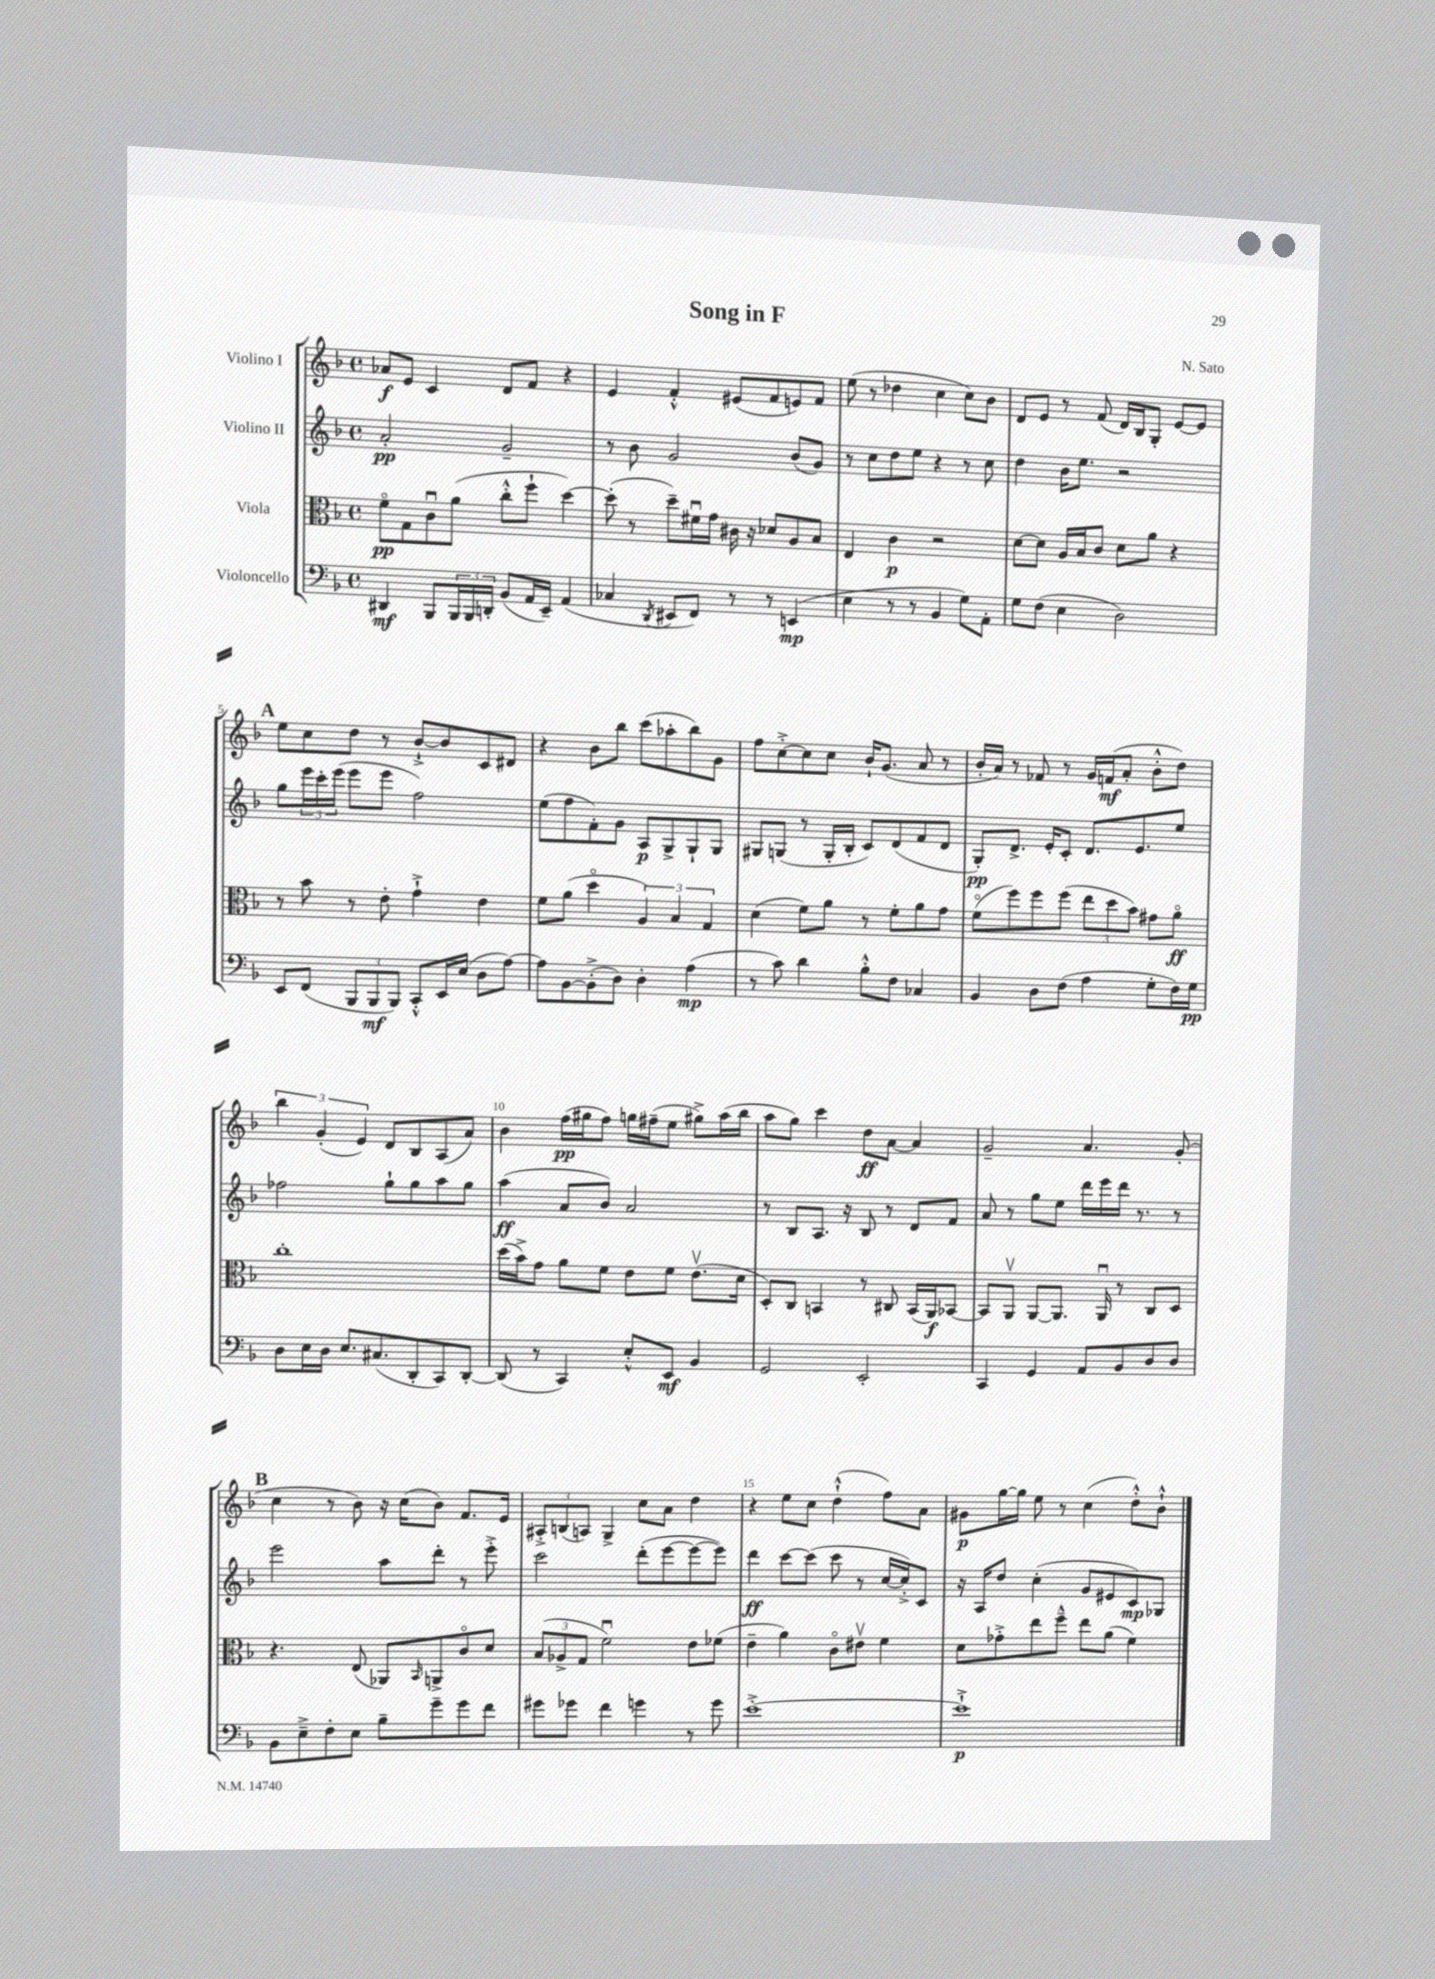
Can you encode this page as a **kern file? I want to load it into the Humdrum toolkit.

**kern	**kern	**kern	**kern
*staff4	*staff3	*staff2	*staff1
*clefF4	*clefC3	*clefG2	*clefG2
*k[b-]	*k[b-]	*k[b-]	*k[b-]
*M4/4	*M4/4	*M4/4	*M4/4
*met(c)	*met(c)	*met(c)	*met(c)
4DD#	8fo	2a'	8a-
.	8G	.	8e
8BBB-	8cu	.	4c
24BBB-	(8a	.	.
24BBB-	.	.	.
24DD'	.	.	.
(8BB-	8cc'^^	2g~	8d
16AA	8ff`	.	8f
16EE~)	.	.	.
(4AA	[4dd)	.	4r
=	=	=	=
4C-	(8dd']	8r	4e
.	8r	8b-	.
8qDD	.	.	.
8EE#	8dd~)	2g	4f'^^
8FF)	16f#u	.	.
.	16g	.	.
8r	16c#	.	(8e#
.	16r	.	.
8r	8d-	.	8f
(4EE	8A	(8b-	8e)
.	8B-	8g)	8f
=	=	=	=
4E	4E	8r	(8ee
.	.	8cc	8r
8r	4c	8dd	4dd-
8r	.	8ee	.
4BB-	2r	4r	4cc
8G)	.	8r	8cc)
8AA'	.	8cc	8b-
=	=	=	=
8G	[8d	4dd	8d
(8F	8d]	.	8e
4E	16A	16b-	8r
.	16B-	8.ee	.
.	8c	.	(8f
2D)	8d	2r	16d)
.	.	.	16B-
.	8a	.	8G'
.	4r	.	[8e
.	.	.	8e]
=	=	=	=
8EE	8r	8gg	8ee
(8FF	8b-	24eee	8cc
.	.	24ccc'	.
.	.	(24eee	.
12BBB-	8r	8eee	8dd
12BBB-	.	.	.
.	8e'	8eee	8r
12BBB-)	.	.	.
8CC'^^	4g`^	2ff)	[8b-`^
16EE	.	.	8b-]
(16E	.	.	.
8D	4e	.	8c
[8A)	.	.	8d#
=	=	=	=
8A]	8f	(8ee	4r
[8BB-	(8a	8ff	.
(8BB-'^]	4ddo	8f')	8b-
8D)	.	8g	8bb-
4D'	6A)	8A	(8ccc
.	.	8G^	8aa-'
.	6B-	.	.
(4A	.	8G`	8bb-)
.	6G	.	.
.	.	8G	8g
=	=	=	=
8r	(4d	8G#	8ff
8c)	.	(8G	[8cc'^
4d	8f)	8r	8cc]
.	8a	16G'	8cc
.	.	16B-'	.
8B-'^^	8r	8c)	16b-`
.	.	.	(8.g
8F	8f'	(8d	.
4C-	8a	8f	8a
.	8g	8d	8r
=	=	=	=
4BB-	(8fo	8G')	16b-'
.	.	.	16a)
.	8ff)	8.d^	8r
8D	8ff	.	8f-
.	.	16e'	.
(8F	(8ff	8c'	8r
4A	12ee	8.d	16g
.	.	.	(16f
.	12dd	.	.
.	.	.	8a'
.	12b-)	.	.
.	.	8.e	.
8G'	8g#	.	8b-'^^
16F)	8ao	8ee	8dd)
16G	.	.	.
=	=	=	=
8D	1cc'	2ff-	6bb-
16E	.	.	.
.	.	.	(6g'
16D	.	.	.
8.E	.	.	.
.	.	.	6e)
(8.C#	.	.	.
.	.	8gg`	8d
8DD'	.	8gg	8B-
8CC)	.	8aa	(8A
[8DD'	.	8gg	8a)
=	=	=	=
(8DD]	(16dd	(4aa	4b-
.	16b-^)	.	.
8r	8g	.	.
4CC)	8a	8a	(16ff
.	.	.	16gg#
.	8f	8b-)	8ff)
8E'^^	8e	2a	16gg
.	.	.	(16ff#~
8EE	8f	.	8ee
4BB-	(8.ev	.	8gg#^)
.	.	.	(16aa
.	16d	.	16bb-
=	=	=	=
2GG	8D')	8r	8aa
.	8C	8B-	8gg)
.	4BB	8.A	4ccc
.	.	16r	.
2EE'	8r	8B-	8dd
.	8C#	8r	[8a
.	(16BB	8d	4a]
.	16AA)	.	.
.	[8BB-	8f	.
=	=	=	=
4CC	8BB-]	8a	2g~
.	8AAv	8r	.
4GG	[8AA	8gg	.
.	8.AA]	8ee	.
8AA	.	16ddd	4.a
.	16AAu	16eee	.
8BB-	8r	16ddd	.
.	.	8.r	.
8D	8C	.	.
8D	8D	8r	(8g'
=	=	=	=
8BB-	4.r	2eee	4cc
8E~^	.	.	.
8F'	.	.	8r
8E	(8E	.	8b-)
8B-~	8AA-)	8aa	16r
.	.	.	(16cc
.	16qqBB-	.	.
8g~	8AA^	8ddd'	8b-)
8g	8co	8r	8.f
8f	8d	8eee'^	.
.	.	.	16e
=	=	=	=
8g#	(12B-	2ccc	12A#'^
.	12A-^	.	(12B
8g-	.	.	.
.	12G	.	12A)
4f	2fu)	.	4G^
4g	.	(8ddd'	8cc
.	.	[8eee	8a
8r	8e	8eee_	4dd
8g	(8f-	8eee])	.
=	=	=	=
[1e'^	4e~	4ddd	4r
.	4a)	[8ccc	8ee
.	.	(8ccc]	8cc
.	8co	8ccc	(4dd`^^
.	8e#v	8r	.
.	4f	[16cc	8ff)
.	.	16cc'^])	.
.	.	8c	8a
=	=	=	=
1e`^]	8d	16r	8g#
.	.	16A	.
.	8g-'^	8dd	[16gg
.	.	.	16gg]
.	8ee	(4cc'	8ee
.	8ff~^^	.	8r
.	8ee	8g	(4cc
.	(8a	8e#	.
.	4f)	8c)	8dd'^^)
.	.	8G-	8b-`^^
==	==	==	==
*-	*-	*-	*-
